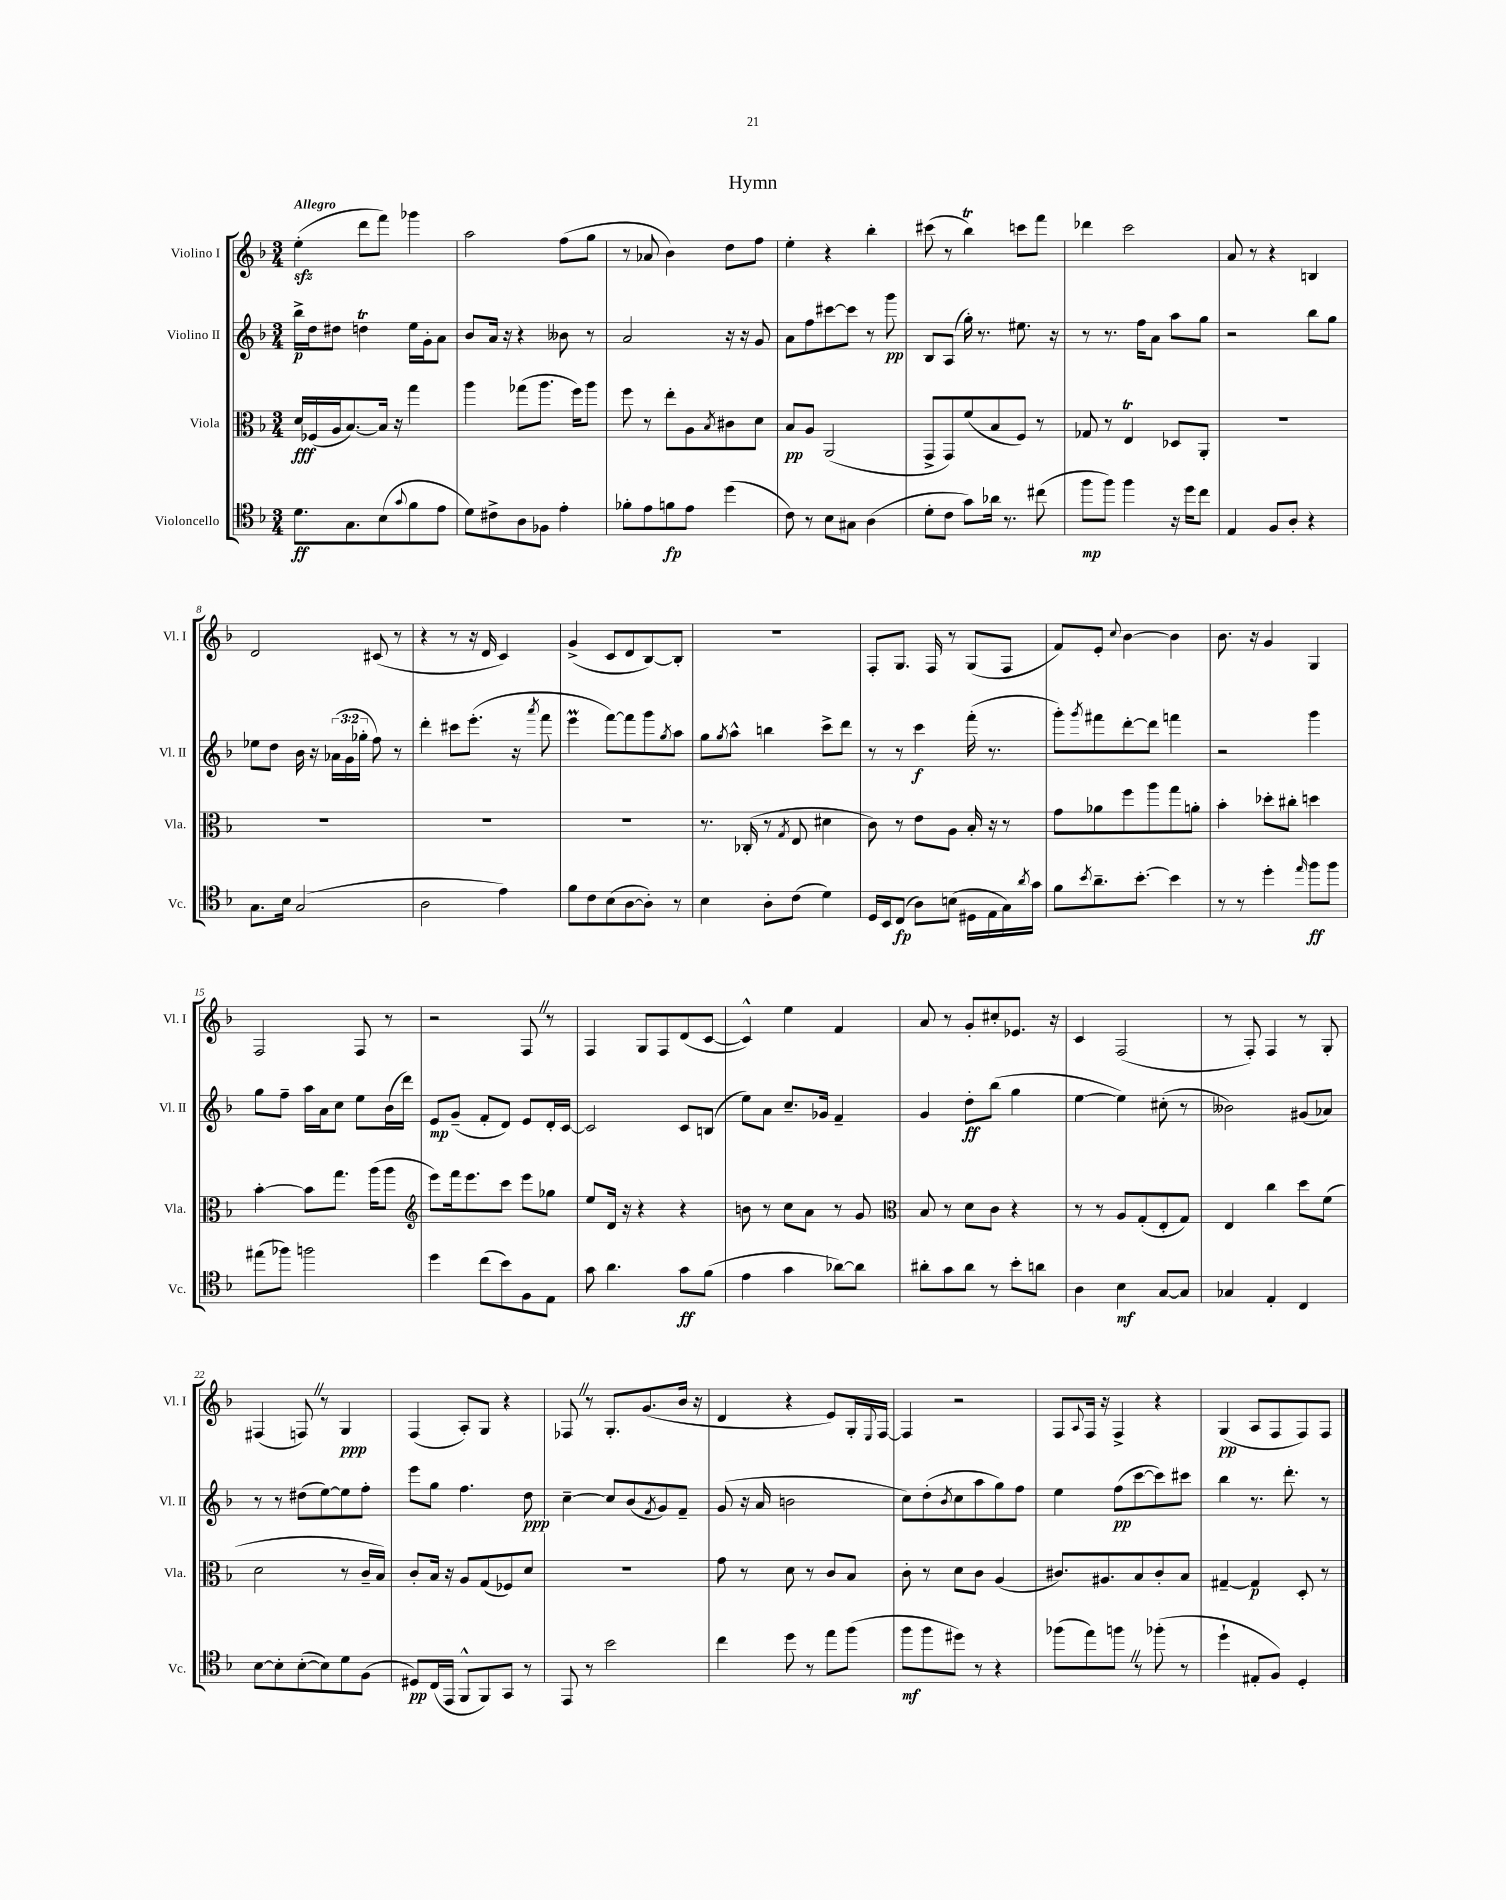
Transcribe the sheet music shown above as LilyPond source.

\header { title = "Hymn" }
<<
\new StaffGroup <<
\new Staff = "s0" \with { instrumentName = "Violino I" shortInstrumentName = "Vl. I" } {
    \clef treble \key f \major \numericTimeSignature \time 3/4 \tempo "Allegro"
    e''4-.\sfz( d'''8 f'''8) ges'''4 |
    a''2 f''8( g''8 |
    r8 aes'8 bes'4) d''8 f''8 |
    e''4-. r4 bes''4-. |
    cis'''8( r8 bes''4\trill) c'''8 f'''8 |
    des'''4 c'''2 |
    a'8 r8 r4 b4 |
    d'2 cis'8( r8 |
    r4 r8 r16 d'16 c'4) |
    g'4->( c'8 d'8 bes8~) bes8-. |
    R2. |
    f8-. g8. f16 r8 g8( f8 |
    f'8) e'8-. \appoggiatura { c''8 } bes'4~ bes'4 |
    bes'8. r16 g'4 g4 |
    f2 f8 r8 |
    r2 f8 \once \override BreathingSign.text = \markup { \musicglyph "scripts.caesura.straight" } \breathe r8 |
    f4 g8 f8 d'8( c'8~ |
    c'4-^) e''4 f'4 |
    a'8 r8 g'8-. cis''8-. ees'8. r16 |
    c'4 f2( |
    r8 f8-.) f4 r8 g8-. |
    fis4( f8) \once \override BreathingSign.text = \markup { \musicglyph "scripts.caesura.straight" } \breathe r8 g4\ppp |
    f4( a8-.) g8 r4 |
    fes8 \once \override BreathingSign.text = \markup { \musicglyph "scripts.caesura.straight" } \breathe r8 g8.-. g'8.( bes'16 r16 |
    d'4 r4 e'8) g16-. \appoggiatura { e8 } f16~ |
    f4 r2 |
    f8 \appoggiatura { a8 } f16 r16 f4-> r4 |
    g4\pp( a8 f8 f8) f8 \bar "|." |
}
\new Staff = "s1" \with { instrumentName = "Violino II" shortInstrumentName = "Vl. II" } {
    \clef treble \key f \major \numericTimeSignature \time 3/4 \override Staff.TupletNumber.text = #tuplet-number::calc-fraction-text
    bes''16->\p d''16 dis''8 d''4\trill e''16 g'16-. a'8 |
    bes'8 a'16 r16 r4 beses'8 r8 |
    a'2 r16 r16 g'8 |
    a'8 f''8 cis'''8~ cis'''8 r8 g'''8\pp |
    bes8 a8( g''16-.) r8. eis''8. r16 |
    r8 r8. f''16 a'8 a''8 g''8 |
    r2 bes''8 g''8 |
    ees''8 d''8 bes'16 r16 \tuplet 3/2 { aes'16( g'16 ges''16-. } f''8) r8 |
    d'''4-. cis'''8 e'''8.-.( r16 \acciaccatura { a'''8 } f'''8 |
    e'''4\prall f'''8~) f'''8 g'''8 \acciaccatura { g''8 } a''8 |
    g''8 \acciaccatura { g''8 } a''8-^ b''4 c'''8-> d'''8 |
    r8 r8 c'''4\f f'''16-.( r8. |
    g'''8-.) \acciaccatura { g'''8 } fis'''8 d'''8~-. d'''8 f'''4 |
    r2 g'''4 |
    g''8 f''8-- a''16 a'16 c''8 e''8 bes'16( d'''16) |
    e'8\mp g'8--( f'8-. d'8) e'8 d'16-. c'16~ |
    c'2 c'8 b8( |
    e''8) a'8 c''8.-- ges'16 f'4-- |
    g'4 d''8-.\ff bes''8( g''4 |
    e''4~ e''4) cis''8-.( r8 |
    beses'2) gis'8( aes'8) |
    r8 r8 dis''8( e''8~) e''8 f''8-. |
    e'''8 g''8 f''4. d''8\ppp |
    c''4~-- c''8 bes'8( \acciaccatura { f'8 } g'8) f'8-- |
    g'8( r16 a'16 b'2 |
    c''8) d''8-.( \acciaccatura { bes'8 } c''8 a''8 g''8) f''8 |
    e''4 f''8\pp( c'''8~ c'''8) cis'''8 |
    bes''4 r8. d'''8.-. r8 \bar "|." |
}
\new Staff = "s2" \with { instrumentName = "Viola" shortInstrumentName = "Vla." } {
    \clef alto \key f \major \numericTimeSignature \time 3/4
    d'16\fff fes16( a16 bes8.~) bes16 r16 g''4 |
    a''4 ges''8( a''8. f''16) a''8 |
    f''8 r8 e''8-. a8 \acciaccatura { bes8 } cis'8 d'8 |
    bes8\pp a8 a,2( |
    g,8-> g,8) f'8( bes8 f8) r8 |
    ges8 r8 e4\trill des8 a,8-. |
    R2. |
    R2. |
    R2. |
    R2. |
    r8. ces16-.( r8 \acciaccatura { g8 } e8 dis'4 |
    c'8) r8 e'8 a8 bes16-. r16 r8 |
    g'8 aes'8 f''8 a''8 g''8 a'8-. |
    bes'4-. des''8-. cis''8-. d''4 |
    bes'4~-. bes'8 g''8. a''16( a''8 |
    \clef treble e'''8) f'''16 e'''8. c'''8 e'''8 ges''8 |
    e''8 d'16 r16 r4 r4 |
    b'8 r8 c''8 a'8 r8 g'8 |
    \clef alto bes8 r8 d'8 c'8 r4 |
    r8 r8 a8 g8-.( e8-. g8) |
    e4 c''4 d''8 f'8( |
    d'2 r8 c'16-- bes16) |
    c'8-. bes16 r16 a8 g8( fes8) d'8 |
    R2. |
    g'8 r8 d'8 r8 c'8 bes8 |
    c'8-. r8 d'8 c'8 a4( |
    cis'8.) ais8. bes8 cis'8-. bes8 |
    gis4~-- gis4\p d8-. r8 \bar "|." |
}
\new Staff = "s3" \with { instrumentName = "Violoncello" shortInstrumentName = "Vc." } {
    \clef tenor \key f \major \numericTimeSignature \time 3/4
    d'8.\ff g8. bes8( \appoggiatura { g'8 } f'8 e'8 |
    d'8) cis'8-> a8 fes8 e'4-. |
    fes'8-. e'8 f'8\fp e'8 d''4( |
    c'8) r8 bes8 gis8 a4( |
    d'8-. c'8 g'8) aes'16 r8. cis''8( |
    f''8\mp f''8) f''4 r16 d''16 c''8 |
    e4 f8 a8-. r4 |
    g8. bes16 g2( |
    a2 e'4) |
    f'8 c'8 bes8( a8~ a8-.) r8 |
    bes4 a8-. c'8( d'4) |
    d16 bes,16 c8\fp( a8) b8( dis16 e16 g16) \acciaccatura { a'8 } g'16 |
    f'8 \acciaccatura { bes'8 } a'8.-- bes'8.~-. bes'4 |
    r8 r8 d''4-. \grace { e''16 } f''8\ff f''8 |
    eis''8( fes''8) f''2 |
    d''4 c''8( bes'8) f8 e8 |
    g'8 a'4. g'8\ff f'8( |
    e'4 g'4 aes'8~) aes'8 |
    ais'8-. g'8 ais'8 r8 bes'8-. a'8 |
    a4 bes4\mf g8~ g8 |
    ges4 e4-. c4 |
    bes8~ bes8-. bes8~-.( bes8) d'8 f8( |
    dis8\pp) c16( e,16 f,8-^ f,8) g,8 r8 |
    e,8 r8 bes'2 |
    c''4 d''8 r8 e''8 f''8( |
    f''8\mf f''8 dis''8) r8 r4 |
    fes''8( e''8) f''8 \once \override BreathingSign.text = \markup { \musicglyph "scripts.caesura.straight" } \breathe r8 fes''8-.( r8 |
    d''4-! eis8-. f8) d4-. \bar "|." |
}
>>
>>
